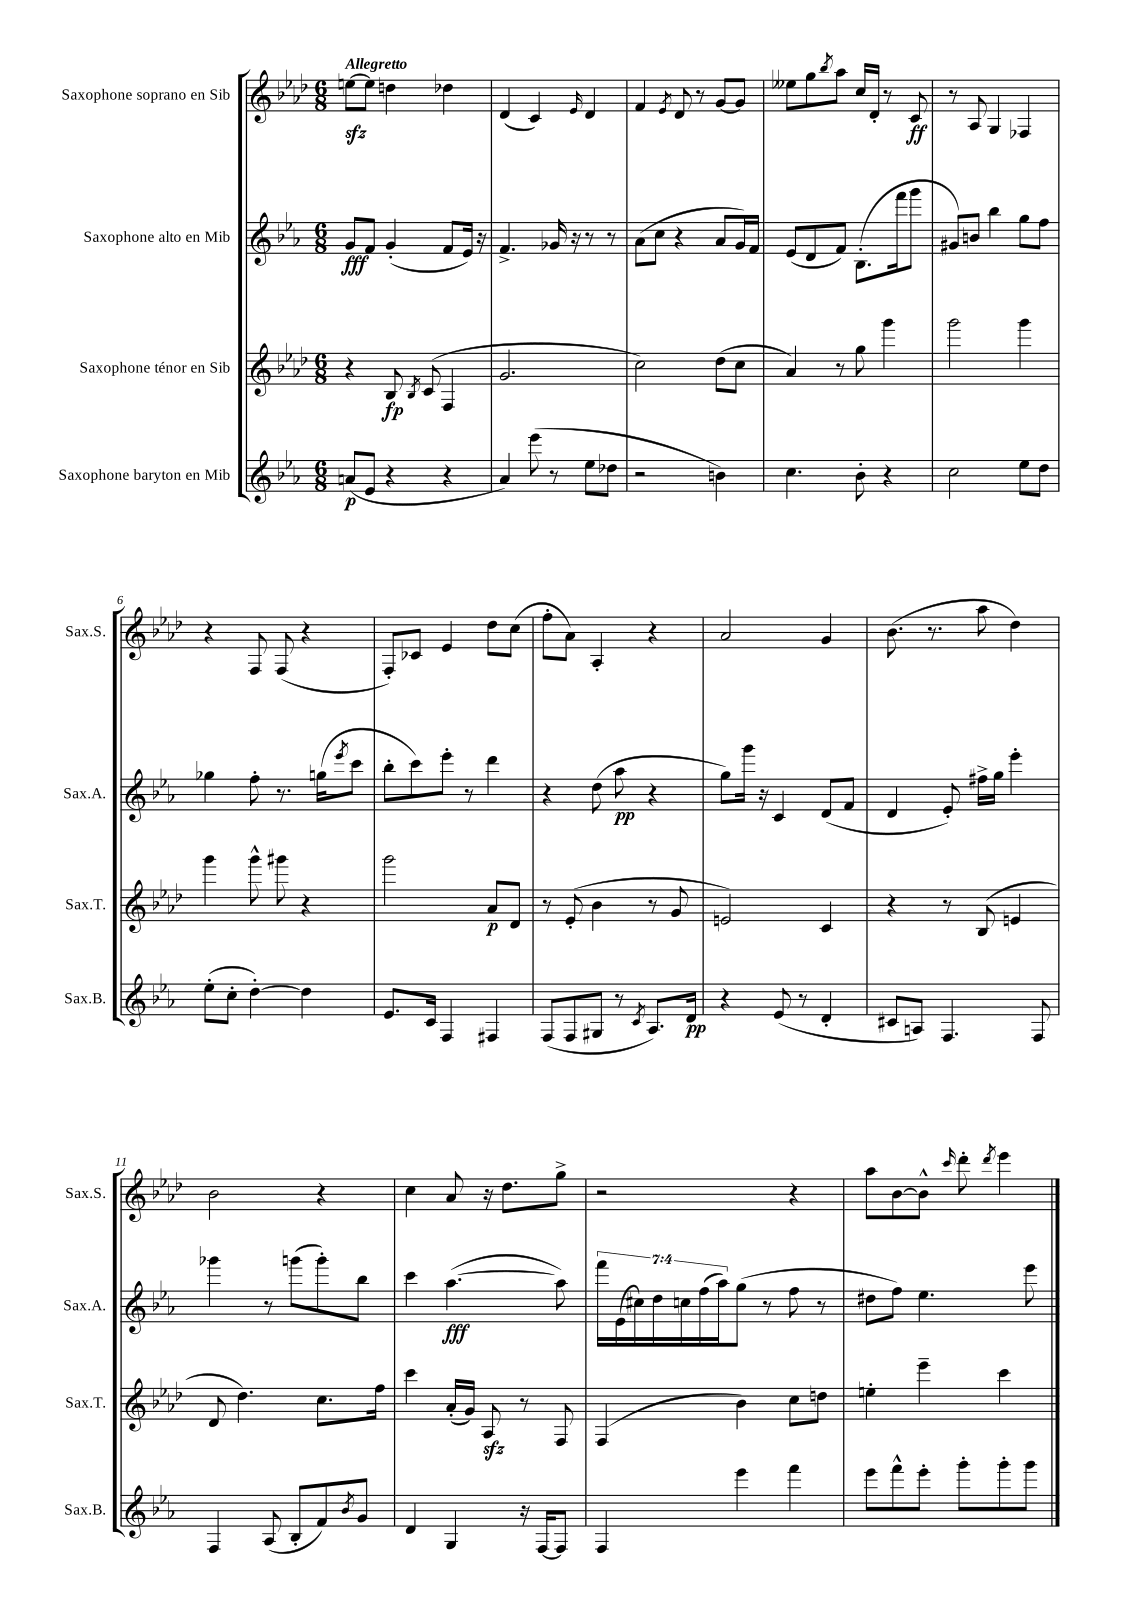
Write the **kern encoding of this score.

**kern	**kern	**kern	**kern
*staff4	*staff3	*staff2	*staff1
*clefG2	*clefG2	*clefG2	*clefG2
*k[b-e-a-]	*k[b-e-a-d-]	*k[b-e-a-]	*k[b-e-a-d-]
*M6/8	*M6/8	*M6/8	*M6/8
(8a	4r	8g	[8ee
8e-	.	8f	8ee]
4r	8B-	(4g'	4dd
.	8qB-	.	.
.	(8c	.	.
4r	4F	8f	4dd-
.	.	16e-)	.
.	.	16r	.
=	=	=	=
4a-)	2.g	4.f^	(4d-
(8eee-	.	.	4c)
8r	.	16g-	.
.	.	16r	.
.	.	.	16qqe-
8ee-	.	8r	4d-
8dd-	.	8r	.
=	=	=	=
2r	2cc)	(8a-	4f
.	.	8cc	.
.	.	.	8qe-
.	.	4r	8d-
.	.	.	8r
4b)	(8dd-	8a-	[8g
.	8cc	16g)	8g]
.	.	16f	.
=	=	=	=
4.cc	4a-)	(8e-	8ee--
.	.	8d	8gg
.	.	.	8qbb-
.	8r	8f)	8aa-
8b-'	8gg	(8.B-'	16cc
.	.	.	16d-'
4r	4ggg	.	8r
.	.	16fff	.
.	.	8ggg	8c
=	=	=	=
2cc	2ggg	8g#)	8r
.	.	8b	8A-
.	.	4bb-	4G
8ee-	4ggg	8gg	4F-
8dd	.	8ff	.
=	=	=	=
(8ee-'	4ggg	4gg-	4r
8cc'	.	.	.
[4dd')	8ggg^^	8ff'	8F
.	8ggg#	8.r	(8F
4dd]	4r	.	4r
.	.	(16gg	.
.	.	8qeee-	.
.	.	8ccc	.
=	=	=	=
8.e-	2ggg	8bb-'	8F')
.	.	8ccc)	8c-
16c	.	.	.
4F	.	8eee-'	4e-
.	.	8r	.
4F#	8a-	4ddd	8dd-
.	8d-	.	(8cc
=	=	=	=
(8F	8r	4r	8ff'
8F	(8e-'	.	8a-)
8G#	4b-	(8dd	4A-'
8r	.	8aa-	.
8qc	.	.	.
8.A-)	8r	4r	4r
.	8g	.	.
16d	.	.	.
=	=	=	=
4r	2e)	8gg)	2a-
.	.	16ggg	.
.	.	16r	.
(8e-	.	4c	.
8r	.	.	.
4d'	4c	(8d	4g
.	.	8f	.
=	=	=	=
8c#	4r	4d	(8.b-
8A)	.	.	.
.	.	.	8.r
4.F	8r	8e-')	.
.	(8B-	16ff#^	8aa-
.	.	16gg	.
.	4e	4eee-'	4dd-)
8F	.	.	.
=	=	=	=
4F	8d-	4ggg-	2b-
.	4.dd-)	.	.
(8A-	.	8r	.
8B-'	.	(8ggg	.
8f)	8.cc	8ggg')	4r
8qb-	.	.	.
8g	.	8bb-	.
.	16ff	.	.
=	=	=	=
4d	4ccc	4ccc	4cc
4G	(16a-'	([4.aa-	8a-
.	16g)	.	.
.	8A-	.	16r
.	.	.	8.dd-
16r	8r	.	.
[16F	.	.	.
8F]	8F	8aa-])	8gg^
=	=	=	=
4F	(4F	28fff	2r
.	.	(28e-	.
.	.	28cc#)	.
.	.	28dd	.
.	.	28cc	.
.	.	(28ff	.
.	.	28aa-)	.
4eee-	4b-)	(8gg	.
.	.	8r	.
4fff	8cc	8ff	4r
.	8dd	8r	.
=	=	=	=
8eee-	4ee'	8dd#	8aa-
8fff^^	.	8ff)	[8b-
8eee-'	4eee-~	4.ee-	8b-^^]
.	.	.	16qqccc
8ggg'	.	.	8ddd-'
.	.	.	8qddd-
8ggg'	4ccc	.	4eee-
8ggg	.	8eee-	.
==	==	==	==
*-	*-	*-	*-
